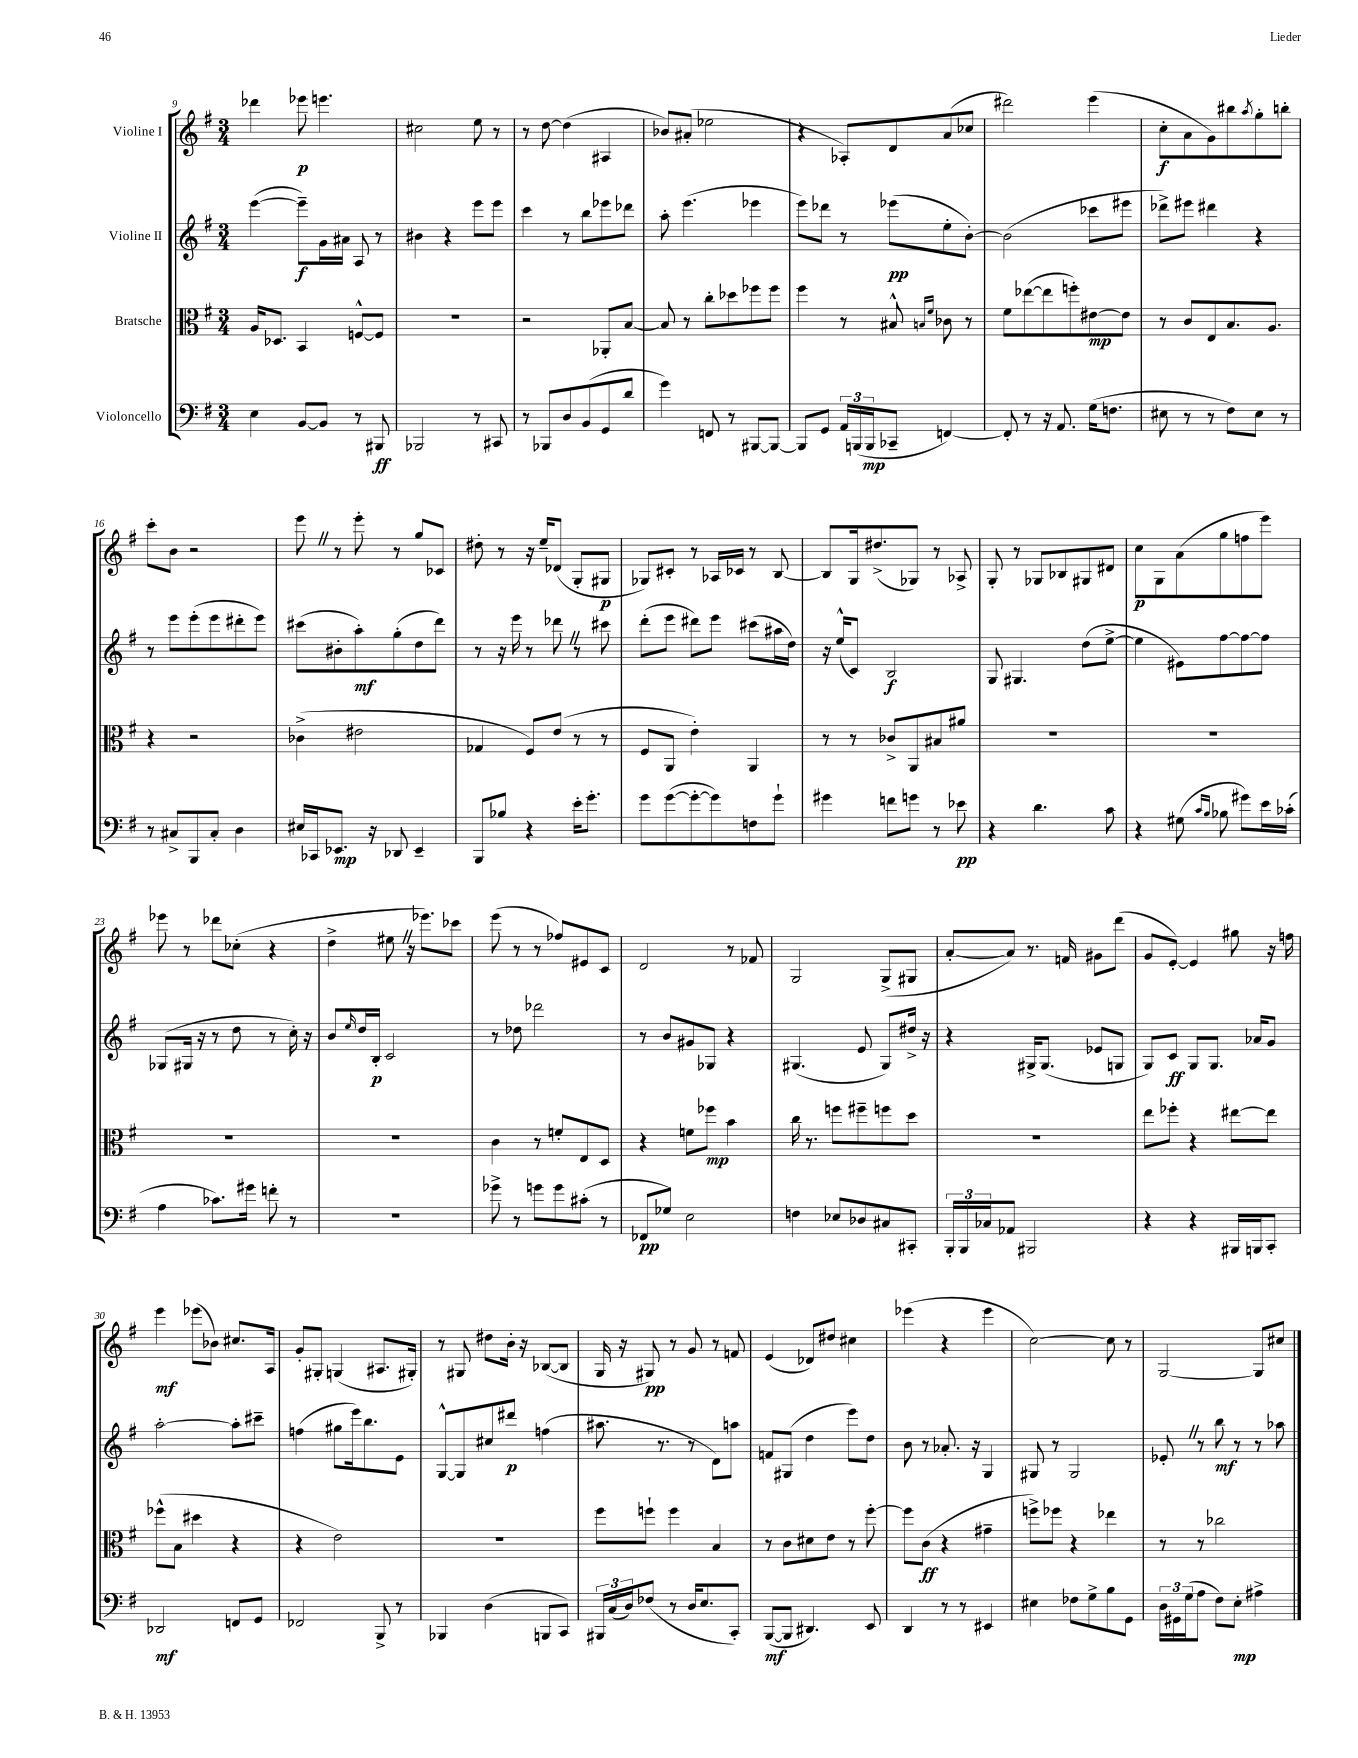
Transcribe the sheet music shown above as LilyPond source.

<<
\new StaffGroup <<
\new Staff = "s0" \with { instrumentName = "Violine I" } {
    \clef treble \key g \major \numericTimeSignature \time 3/4
    des'''4 ees'''8\p e'''4. |
    cis''2 e''8 r8 |
    r8 d''8~ d''4( ais4 |
    bes'8) ais'8-.( ees''2 |
    r4 aes8-.) d'8 a'8( ces''8 |
    dis'''2) e'''4( |
    c''8-.\f a'8 g'8) bis''8 \acciaccatura { a''8 } g''8-. b''8-. |
    c'''8-. b'8 r2 |
    e'''8 \once \override BreathingSign.text = \markup { \musicglyph "scripts.caesura.straight" } \breathe r8 e'''8-. r8 g''8 ces'8 |
    dis''8-. r8 r16 e''16-- des'8( g8-. gis8\p |
    ges8) cis'8-. r8 aes16 ces'16 r8 b8~ |
    b8 g16 dis''8.->( ges8) r8 aes8-> |
    g8-. r8 ges8 bes8 gis8 dis'8 |
    c''8\p g8 a'8( g''8 f''8 e'''8) |
    ees'''8 r8 des'''8 ces''8-.( r4 |
    d''4-> eis''8 \once \override BreathingSign.text = \markup { \musicglyph "scripts.caesura.straight" } \breathe r16 ees'''8.) ces'''8 |
    e'''8( r8 r8 fes''8) eis'8 c'8 |
    d'2 r8 fes'8 |
    g2 g8->( gis8 |
    a'8~-. a'8) r8. f'16 gis'8 d'''8( |
    g'8 e'8~-.) e'4 gis''8 r16 f''16 |
    e'''4\mf ees'''8( bes'8) cis''8. a16 |
    g'8-. gis8-. g4( ais8. gis16-.) |
    r8 gis8 dis''8 b'16-. r16 bes8~( bes8 |
    g16 r16 gis8\pp) r8 g'8 r8 f'8 |
    e'4( des'8) dis''8 cis''4 |
    ees'''4( r4 ees'''4 |
    c''2~) c''8 r8 |
    g2~ g8 cis''8 \bar "|." |
}
\new Staff = "s1" \with { instrumentName = "Violine II" } {
    \clef treble \key g \major \numericTimeSignature \time 3/4
    e'''4~( e'''8--\f) g'16 ais'16 a8 r8 |
    bis'4 r4 e'''8 e'''8 |
    c'''4 r8 b''8 ees'''8 des'''8 |
    a''8-. e'''4.( ees'''4 |
    e'''8) des'''8 r8 ees'''8\pp( e''8-. b'8~-.) |
    b'2( ces'''8 eis'''8 |
    des'''8->) eis'''8 dis'''4 r4 |
    r8 e'''8 e'''8-.( e'''8 dis'''8-. e'''8) |
    cis'''8( bis'8-. a''8-.\mf) g''8-.( d''8 d'''8) |
    r8 r16 e'''16 r8 des'''8 \once \override BreathingSign.text = \markup { \musicglyph "scripts.caesura.straight" } \breathe r8 cis'''8 |
    d'''8-.( e'''8 dis'''8) e'''8 cis'''8( ais''16 d''16) |
    r16 e''16-^( c'8) b2\f |
    g8 gis4. d''8( e''8~-> |
    e''4 eis'8) fis''8~ fis''8~ fis''8 |
    ges8( gis16 r16 r8 d''8 r8 c''16-.) r16 |
    b'8 \grace { e''16 } d''16 b16-.\p c'2 |
    r8 des''8 des'''2 |
    r8 b'8 gis'8 ges8 r4 |
    gis4.( e'8 gis8) dis''16-> r16 |
    r4 gis16-> gis8.( ees'8 g8 |
    g8) c'8\ff g8 g8. aes'16 g'8 |
    a''2~-. a''8-. cis'''8-- |
    f''4( gis''8 e'''16) b''8. e'8 |
    g8~-^ g8 cis''8 dis'''8\p f''4( |
    ais''8. r8. r8 d'8) a''8 |
    f'8 gis8( d''4 e'''8) d''8 |
    b'8 r8 aes'8.-. r16 g4 |
    gis8 r8 gis2 |
    ees'8-. \once \override BreathingSign.text = \markup { \musicglyph "scripts.caesura.straight" } \breathe r8 b''8\mf r8 r8 aes''8 \bar "|." |
}
\new Staff = "s2" \with { instrumentName = "Bratsche" } {
    \clef alto \key g \major \numericTimeSignature \time 3/4
    a16 des8. b,4 f8~-^ f8 |
    R2. |
    r2 aes,8-. b8~ |
    b8 r8 c''8-. des''8 fes''8 fes''8 |
    fis''4 r8 bis8-^ \grace { b16 fis'16 } ces'8 r8 |
    fis'8 ees''8~( ees''8 f''8-.) eis'8~\mp eis'8 |
    r8 c'8 e8 b8. a8. |
    r4 r2 |
    ces'4->( eis'2 |
    ges4 fis8) e'8( r8 r8 |
    fis8 a,8 e'4-.) a,4 |
    r8 r8 ces'8-> a,8 bis8 ais'8 |
    R2. |
    R2. |
    R2. |
    R2. |
    c'4 r8 f'8-. e8 d8 |
    r4 f'8 fes''8\mp b'4 |
    c''16 r8. f''8 fis''8-- f''8 d''8 |
    R2. |
    e''8 fes''8-. r4 eis''8~ eis''8 |
    fes''8-^( b8 dis''4 r4 |
    r4 e'2) |
    R2. |
    fis''8 f''8-! f''4 b4 |
    r8 c'8 dis'8 e'8 r8 fis''8~-. |
    fis''8 c'8\ff( r4 gis'4-- |
    f''8->) fes''8 r4 ees''4 |
    r8 r8 ces''2 \bar "|." |
}
\new Staff = "s3" \with { instrumentName = "Violoncello" } {
    \clef bass \key g \major \numericTimeSignature \time 3/4
    e4 b,8~ b,8 r8 bis,,8\ff |
    bes,,2 r8 cis,8 |
    r8 bes,,8 d8 b,8( g,8 d'8 |
    g'4) f,8 r8 bis,,8~ bis,,8~ |
    bis,,8 g,8 \tuplet 3/2 { a,16 b,,16( b,,16\mp } ces,8-- f,4~) |
    f,8-. r8 r16 a,8. g16( f8. |
    eis8 r8 r8 fis8) eis8 r8 |
    r8 cis8-> b,,8 cis8-. d4 |
    eis16 ces,16 ees,8.\mp r16 des,8 ees,4-- |
    b,,8 bes8 r4 e'16-. g'8.-. |
    g'8 g'8~( g'8~-. g'8) f8 g'8-! |
    gis'4 f'8 g'8 r8 ees'8\pp |
    r4 d'4. c'8 |
    r4 gis8( \grace { c'16 b16 } bes8 gis'8) e'16 ces'16-.( |
    a4 ces'8.) gis'16 f'8-. r8 |
    R2. |
    ges'8-> r8 g'8 g'8 cis'8-.( r8 |
    fes,8\pp ges8) e2 |
    f4 ees8 des8 cis8 cis,8-. |
    \tuplet 3/2 { b,,16-. b,,16 ces16 } aes,8 bis,,2 |
    r4 r4 bis,,16 b,,16 c,8-. |
    des,2\mf f,8 g,8 |
    fes,2 b,,8-> r8 |
    bes,,4 d4( b,,8 c,8) |
    \tuplet 3/2 { bis,,16 c16( d16) } fes8( r8 d16 e8. c,8-.) |
    b,,8~\mf( b,,8 dis,4.) e,8 |
    d,4 r8 r8 eis,4 |
    eis4 fes8 g8-> b8 g,8 |
    \tuplet 3/2 { d16 gis,16 g16( } a8 fis8) e8-.\mp ais4-> \bar "|." |
}
>>
>>
\layout { \context { \Score currentBarNumber = #9 } }
